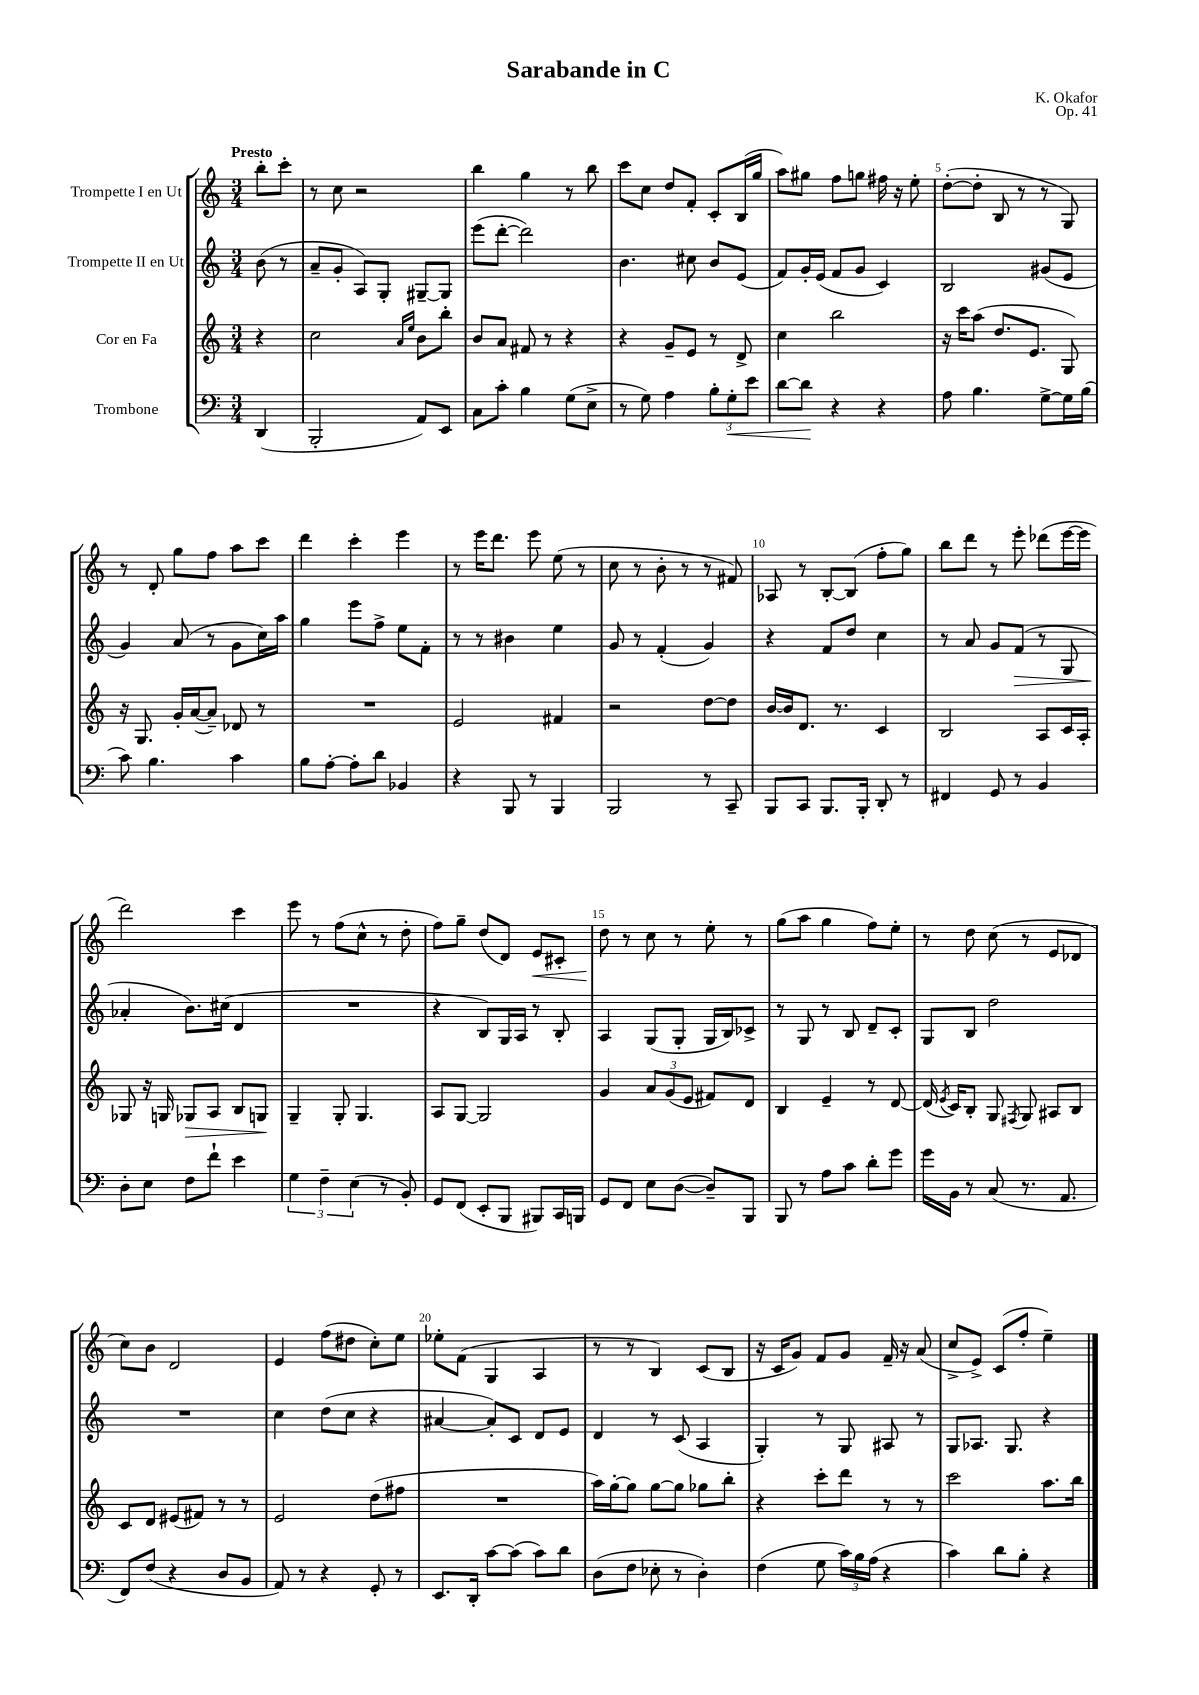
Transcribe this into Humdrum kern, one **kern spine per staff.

**kern	**kern	**kern	**kern
*staff4	*staff3	*staff2	*staff1
*clefF4	*clefG2	*clefG2	*clefG2
*k[]	*k[]	*k[]	*k[]
*M3/4	*M3/4	*M3/4	*M3/4
(4DD	4r	(8b	8bb'
.	.	8r	8ccc'
=	=	=	=
2BBB'	2cc	8a~	8r
.	.	8g'	8cc
.	.	8A)	2r
.	.	8G'	.
.	16qqa	.	.
.	16qqee	.	.
8AA)	8b	[8G#~	.
8EE	8bb'	8G#]	.
=	=	=	=
8C	8b	(8eee	4bb
8c'	8a	[8ddd'	.
4B	8f#	2ddd])	4gg
.	8r	.	.
(8G	4r	.	8r
8E^	.	.	8bb
=	=	=	=
8r	4r	4.b	8ccc
8G)	.	.	8cc
4A	8g~	.	8dd
.	8e	8cc#	8f'
12B'	8r	8b	8c'
12G'	.	.	.
.	8d^	(8e	(16B
12e	.	.	.
.	.	.	16gg
=	=	=	=
[8d	4cc	8f)	8aa)
8d]	.	16g'	8gg#
.	.	(16e	.
4r	2bb	8f	8ff
.	.	8g	8gg
4r	.	4c)	16ff#
.	.	.	16r
.	.	.	8ee'
=	=	=	=
8A	16r	2B	([8dd'
.	16ccc	.	.
4.B	(8aa	.	8dd']
.	8.dd	.	8B
.	.	.	8r
.	8.e	.	.
[8G^	.	(8g#	8r
16G]	8G)	8e	8G)
(16B	.	.	.
=	=	=	=
8c)	16r	4g)	8r
.	8.G	.	.
4.B	.	.	8d'
.	16g'	(8a	8gg
.	([16a	.	.
.	8a~])	8r	8ff
4c	8d-	8g	8aa
.	8r	16cc)	8ccc
.	.	16aa	.
=	=	=	=
8B	2.r	4gg	4ddd
[8A'	.	.	.
8A']	.	8eee	4ccc'
8d	.	8ff^	.
4BB-	.	8ee	4eee
.	.	8f'	.
=	=	=	=
4r	2e	8r	8r
.	.	8r	16eee
.	.	.	8.ddd
8BBB	.	4b#	.
8r	.	.	8eee
4BBB	4f#	4ee	(8ee
.	.	.	8r
=	=	=	=
2BBB	2r	8g	8cc
.	.	8r	8r
.	.	(4f'	8b'
.	.	.	8r
8r	[8dd	4g)	8r
8CC~	8dd]	.	8f#)
=	=	=	=
8BBB	[16b	4r	8A-
.	16b]	.	.
8CC	8.d	.	8r
8.BBB	.	8f	[8B'
.	8.r	.	.
.	.	8dd	(8B]
16BBB'	.	.	.
8DD'	4c	4cc	8ff'
8r	.	.	8gg)
=	=	=	=
4FF#	2B	8r	8bb
.	.	8a	8ddd
8GG	.	8g	8r
8r	.	(8f	8eee'
4BB	8A	8r	(8ddd-
.	16c	8G	[16eee
.	16A'	.	16eee]
=	=	=	=
8D'	8G-	4a-'	2ddd)
8E	16r	.	.
.	16G	.	.
8F	8G-	8.b)	.
8f`	8A	.	.
.	.	(16cc#	.
4e	8B	4d	4ccc
.	8G	.	.
=	=	=	=
6G	4G~	2.r	8eee
.	.	.	8r
6F~	.	.	.
.	8G'	.	(8ff
(6E	.	.	.
.	4.G	.	8cc^^
8r	.	.	8r
8BB')	.	.	8dd'
=	=	=	=
8GG	8A	4r	8ff)
(8FF	[8G	.	8gg~
8EE'	2G]	8B)	(8dd
8BBB	.	16G	8d)
.	.	16A	.
8BBB#)	.	8r	8e
16CC	.	8B'	8c#'
16BBB	.	.	.
=	=	=	=
8GG	4g	4A	8dd
8FF	.	.	8r
8E	12a	(8G	8cc
.	(12g	.	.
([8D	.	8G'	8r
.	12e	.	.
8D~])	8f#)	16G	8ee'
.	.	16B)	.
8BBB	8d	8c-^	8r
=	=	=	=
8BBB	4B	8r	(8gg
8r	.	8G	8aa
8A	4e~	8r	4gg
8c	.	8B	.
8d'	8r	8d~	8ff)
8g	[8d	8c'	8ee'
=	=	=	=
16g	(16d]	8G	8r
.	8qe	.	.
16BB	16c)	.	.
8r	8B'	8B	8dd
(8C	8G	2dd	(8cc
.	8qF#	.	.
8.r	8G	.	8r
.	8A#	.	8e
8.AA	.	.	.
.	8B	.	8d-
=	=	=	=
8FF)	8c	2.r	8cc)
(8F	8d	.	8b
4r	(8e#	.	2d
.	8f#)	.	.
8D	8r	.	.
8BB	8r	.	.
=	=	=	=
8AA)	2e	4cc	4e
8r	.	.	.
4r	.	(8dd	(8ff
.	.	8cc	8dd#
8GG'	(8dd	4r	8cc')
8r	8ff#	.	8ee
=	=	=	=
8.EE	2.r	[4a#	8ee-'
.	.	.	(8f
16DD'	.	.	.
[8c	.	8a#'])	4G
(8c]	.	8c	.
8c)	.	8d	4A
8d	.	8e	.
=	=	=	=
(8D	16aa)	4d	8r
.	[16gg'	.	.
8F	8gg]	.	8r
8E-'	[8gg	8r	4B)
8r	8gg]	(8c	.
4D')	8gg-	4A	(8c
.	8bb'	.	8B
=	=	=	=
(4F	4r	4G')	16r
.	.	.	16c
.	.	.	8g)
8G	8ccc'	8r	8f
24c)	8ddd	8G	8g
24B	.	.	.
(24A	.	.	.
4r	8r	8A#	16f~
.	.	.	16r
.	8r	8r	(8a
=	=	=	=
4c)	2ccc	8G	8cc^
.	.	8.A-	8e^)
8d	.	.	(8c
.	.	8.G	.
8B'	.	.	8ff'
4r	8.aa	4r	4ee~)
.	16bb	.	.
==	==	==	==
*-	*-	*-	*-
